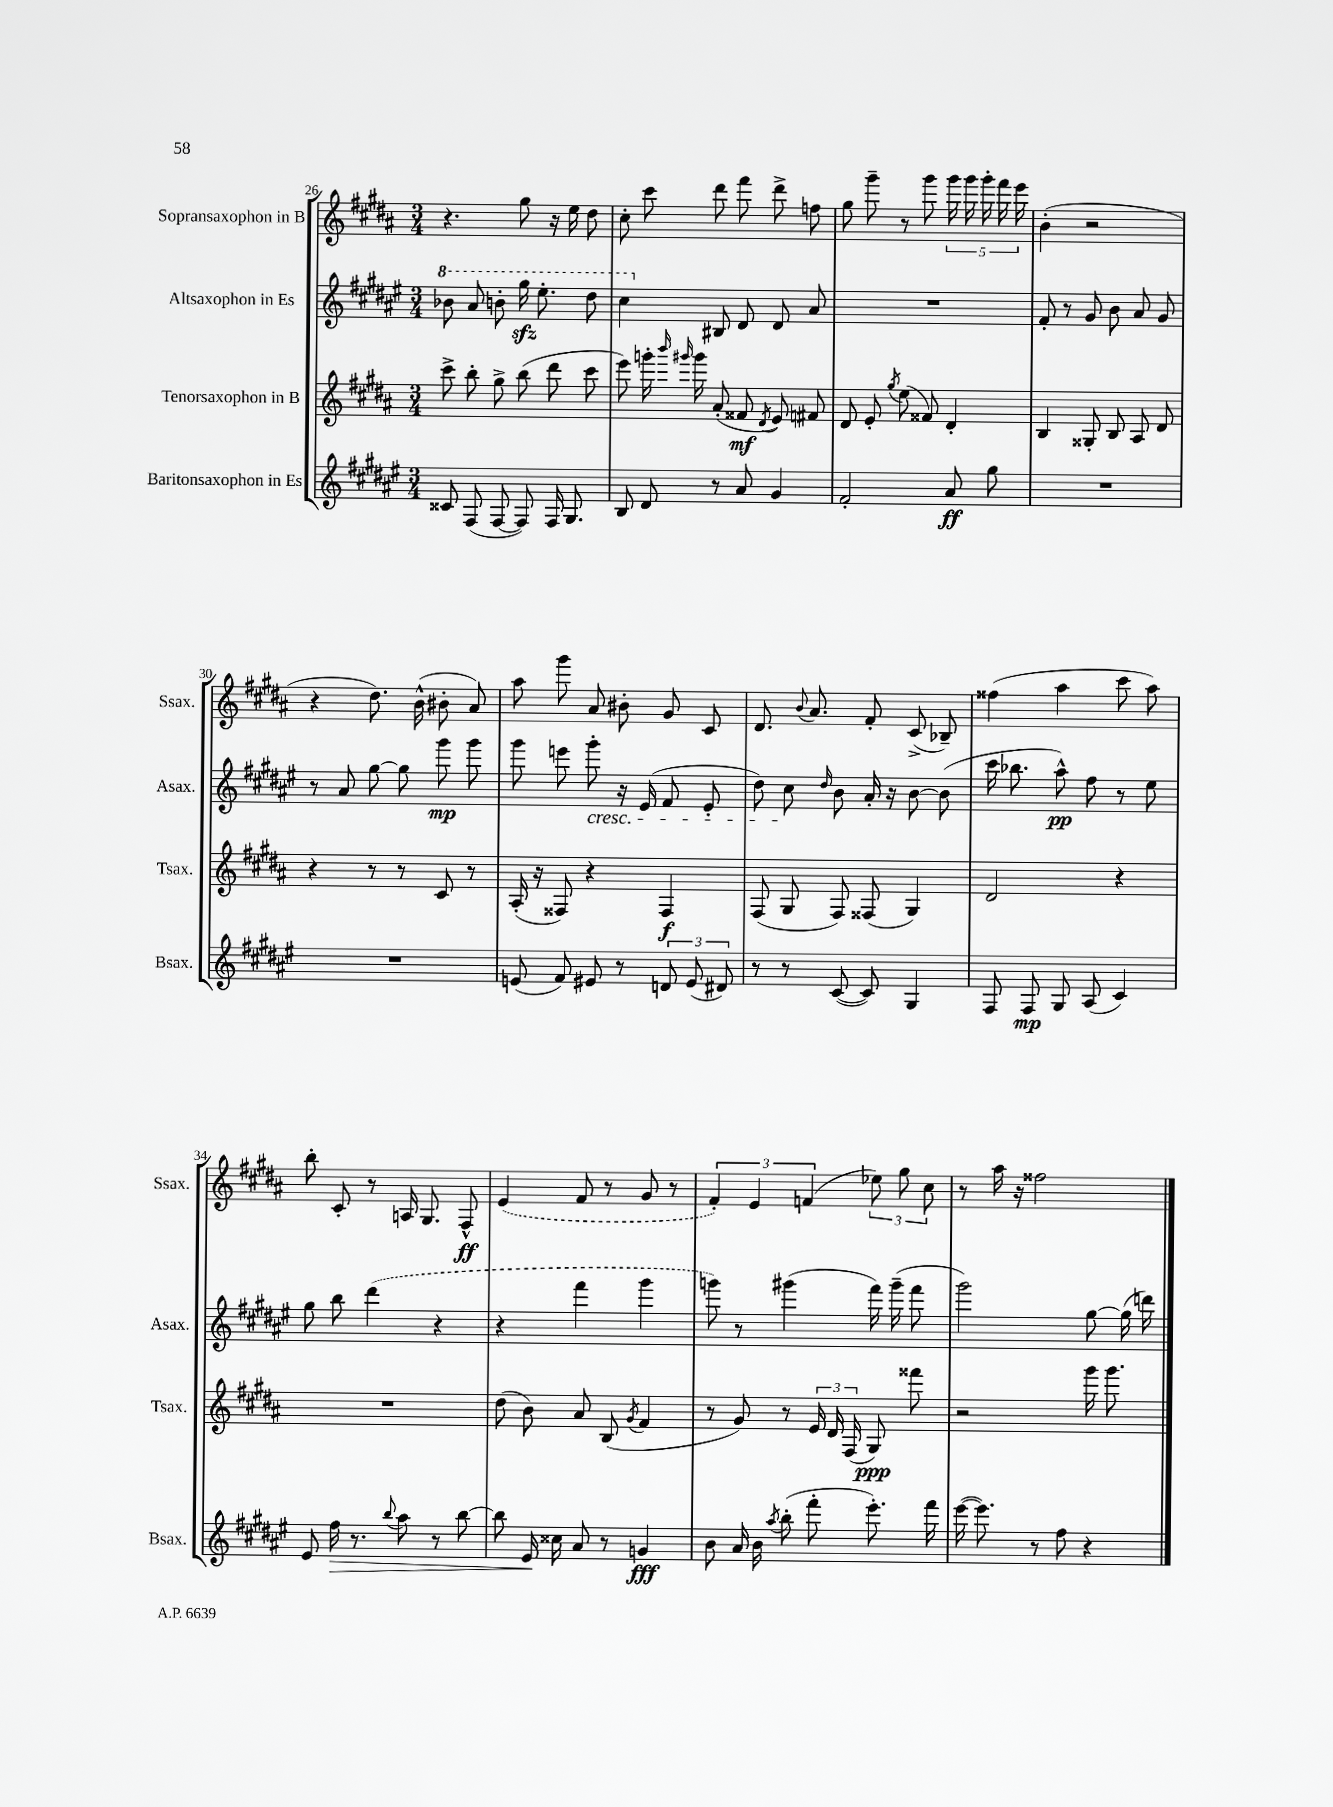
<<
\new StaffGroup <<
\new Staff = "s0" \with { instrumentName = "Sopransaxophon in B" shortInstrumentName = "Ssax." } {
    \clef treble \key b \major \numericTimeSignature \time 3/4
    \autoBeamOff r4. gis''8 r16 e''16 dis''8 |
    cis''8-. cis'''8 dis'''8 fis'''8 dis'''8-> f''8 |
    gis''8 gis'''8-- r8 gis'''8 \tuplet 5/4 { gis'''16 gis'''16 gis'''16-. fis'''16 e'''16 } |
    b'4-.( r2 |
    r4 dis''8.) b'16-^( bis'8-. ais'8) |
    ais''8 gis'''8 ais'8 bis'8-. gis'8 cis'8 |
    dis'8. \appoggiatura { b'8 } ais'8. fis'8-. cis'8->( bes8--) |
    fisis''4( ais''4 cis'''8 ais''8) |
    b''8-. cis'8-. r8 a16 gis8. fis8-^\ff |
    \once \slurDashed e'4( fis'8 r8 gis'8 r8 |
    \tuplet 3/2 { fis'4-.) e'4 f'4( } \tuplet 3/2 { ees''8) gis''8 cis''8 } |
    r8 ais''16 r16 fisis''2 \bar "|." |
}
\new Staff = "s1" \with { instrumentName = "Altsaxophon in Es" shortInstrumentName = "Asax." } {
    \clef treble \key fis \major \numericTimeSignature \time 3/4
    \autoBeamOff \ottava #1 bes''8 ais''8 b''8-. gis'''16\sfz eis'''8.-. dis'''8 |
    cis'''4 \ottava #0 bis8 dis'8 dis'8 ais'8 |
    R2. |
    fis'8-. r8 gis'8 b'8 ais'8 gis'8 |
    r8 ais'8 gis''8~ gis''8 gis'''8\mp gis'''8 |
    gis'''8 e'''8 gis'''8-.\cresc r16 eis'16( fis'8 eis'8-. |
    dis''8) cis''8\! \grace { dis''16 } b'8 ais'16-. r16 b'8~ b'8( |
    cis'''16 bes''8. ais''8-^\pp) fis''8 r8 eis''8 |
    gis''8 b''8 \once \slurDashed dis'''4( r4 |
    r4 fis'''4 gis'''4 |
    g'''8) r8 gis'''4( fis'''16) gis'''16--( fis'''8 |
    gis'''2) gis''8~ gis''16( d'''16) \bar "|." |
}
\new Staff = "s2" \with { instrumentName = "Tenorsaxophon in B" shortInstrumentName = "Tsax." } {
    \clef treble \key b \major \numericTimeSignature \time 3/4
    \autoBeamOff cis'''8-> b''8-. gis''8-> b''8( dis'''8 cis'''8 |
    e'''8) g'''16-. \grace { b'''16 gis'''16 } gis'''16 ais'8-.( fisis'8\mf \acciaccatura { dis'8 } e'8) fis'8 |
    dis'8 e'8-. \acciaccatura { gis''8 } e''8( fisis'8) dis'4-. |
    b4 gisis8-. b8 ais8 dis'8 |
    r4 r8 r8 cis'8 r8 |
    ais16-.( r16 fisis8) r4 fisis4\f |
    fis8( gis8 fis8) fisis8( gis4) |
    dis'2 r4 |
    R2. |
    dis''8( b'8) ais'8 b8( \acciaccatura { gis'8 } fis'4 |
    r8 gis'8) r8 \tuplet 3/2 { e'16 dis'16 fis16( } gis8\ppp) fisis'''8 |
    r2 gis'''16 gis'''8. \bar "|." |
}
\new Staff = "s3" \with { instrumentName = "Baritonsaxophon in Es" shortInstrumentName = "Bsax." } {
    \clef treble \key fis \major \numericTimeSignature \time 3/4
    \autoBeamOff cisis'8 fis8( fis8~ fis8) fis16 gis8. |
    b8 dis'8 r8 ais'8 gis'4 |
    fis'2-. ais'8\ff gis''8 |
    R2. |
    R2. |
    e'8( fis'8) eis'8 r8 \tuplet 3/2 { d'8 eis'8( dis'8) } |
    r8 r8 cis'8~( cis'8) gis4 |
    fis8 fis8\mp gis8 ais8( cis'4) |
    eis'8 fis''16\> r8. \appoggiatura { b''8 } ais''8 r8 b''8~ |
    b''8 eis'16\! cisis''16 ais'8 r8 g'4\fff |
    b'8 ais'16 b'16 \acciaccatura { ais''8 } b''8-.( fis'''8-. eis'''8.-.) fis'''16 |
    eis'''16~( eis'''8.) r8 fis''8 r4 \bar "|." |
}
>>
>>
\layout { \context { \Score currentBarNumber = #26 } }
